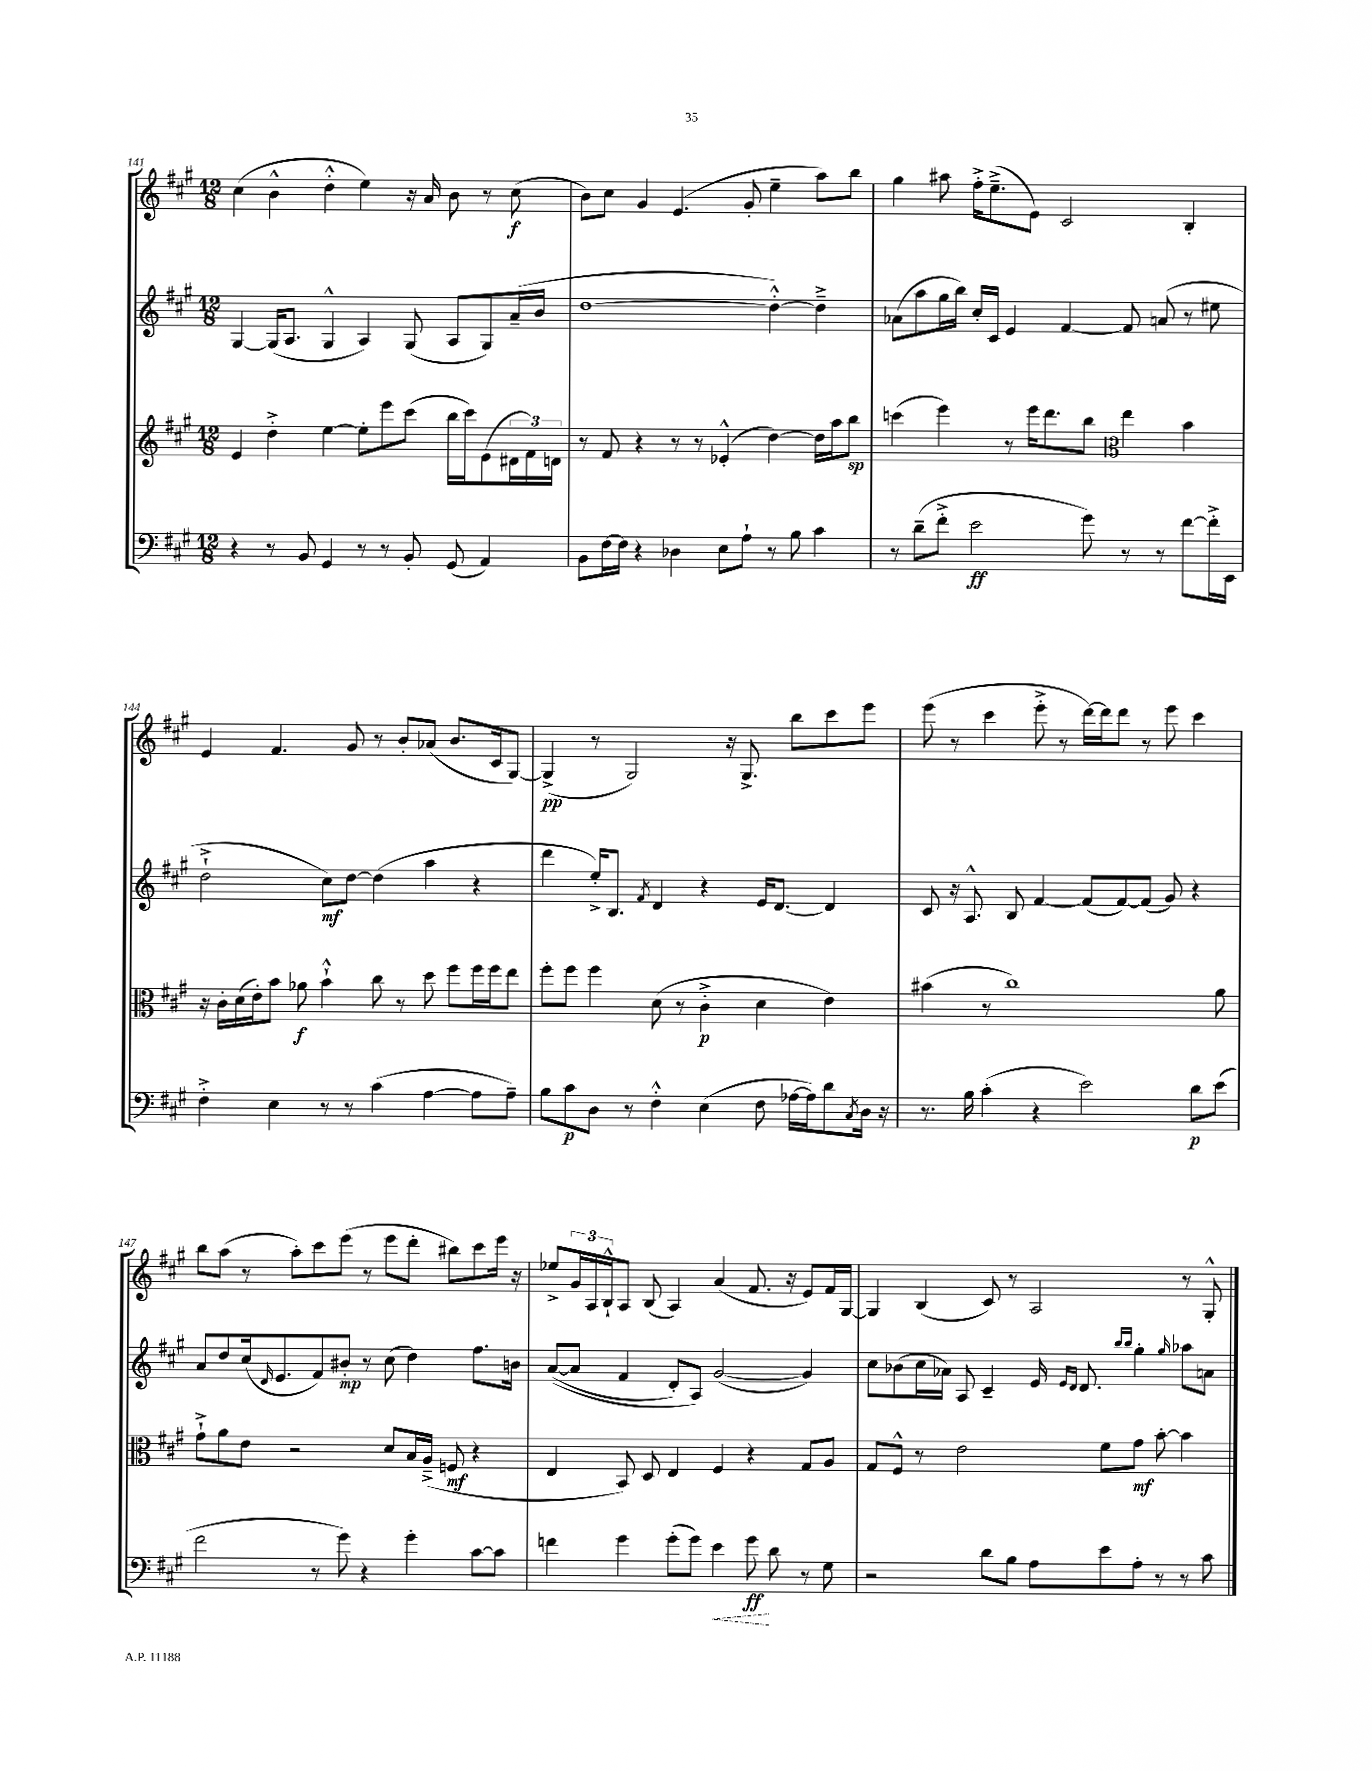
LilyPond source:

<<
\new StaffGroup <<
\new Staff = "s0" {
    \clef treble \key a \major \numericTimeSignature \time 12/8
    cis''4( b'4-^ d''4-.-^ e''4) r16 a'16 b'8 r8 cis''8\f( |
    b'8) cis''8 gis'4 e'4.( gis'8-. e''4-- a''8) b''8 |
    gis''4 ais''8 fis''16-.-> e''8.--->( e'8) cis'2 b4-. |
    e'4 fis'4. gis'8 r8 b'8-. aes'8( b'8. cis'16 gis8~) |
    gis4->\pp( r8 gis2) r16 gis8.-> b''8 cis'''8 e'''8 |
    e'''8( r8 cis'''4 e'''8-.-> r8 d'''16~) d'''16 d'''8 r8 e'''8 cis'''4 |
    b''8 a''8( r8 a''8-.) cis'''8 e'''8( r8 e'''8 d'''8-. bis''8) cis'''8 e'''16 r16 |
    ees''8-> \tuplet 3/2 { gis'16 a16 b16-!-^ } a8 b8( a4) a'4( fis'8. r16 e'8) fis'16 gis16~ |
    gis4 b4( cis'8) r8 a2 r8 gis8-.-^ \bar "|." |
}
\new Staff = "s1" {
    \clef treble \key a \major \numericTimeSignature \time 12/8
    gis4~ gis16( a8. gis4-^ a4) gis8( a8 gis8) a'16--( b'16 |
    d''1~ d''4~-.-^) d''4---> |
    aes'8( a''8 gis''16 b''16) cis''16-. cis'16 e'4 fis'4~ fis'8 a'8( r8 eis''8 |
    d''2-!-> cis''8\mf) d''8~ d''4( a''4 r4 |
    d'''4 e''16-.->) b8. \acciaccatura { fis'8 } d'4 r4 e'16 d'8.~ d'4 |
    cis'8 r16 a8.-^ b8 fis'4~ fis'8( fis'8~) fis'8( gis'8) r4 |
    a'8 d''8 cis''16( \grace { d'16 } e'8. fis'8) bis'8-.\mp r8 cis''8( d''4) fis''8. b'16 |
    a'8~(\( a'8 fis'4 d'8-.) a8\) gis'2~( gis'4) |
    cis''8 bes'8( cis''16 aes'16) a8 cis'4-- e'16 \grace { e'16 d'16 } d'8. \grace { b''16 b''16 } gis''4-. \grace { gis''16 } aes''8 a'8 \bar "|." |
}
\new Staff = "s2" {
    \clef treble \key a \major \numericTimeSignature \time 12/8
    e'4 d''4-.-> e''4~ e''8-. e'''8 cis'''8( b''16 cis'''16) e'8( \tuplet 3/2 { dis'16 fis'16) d'16 } |
    r8 fis'8 r4 r8 r8 ees'4-.-^( d''4~) d''16 a''16 b''8\sp |
    c'''4( e'''4) r8 e'''16 d'''8. b''8 \clef alto e''4 b'4 |
    r16 cis'16-. d'16( e'16-.) b'8 aes'8\f b'4-!-^ cis''8 r8 d''8 fis''8 fis''16 fis''16 e''8 |
    fis''8-. fis''8 fis''4 d'8( r8 cis'4-.->\p d'4 e'4) |
    bis'4( r8 cis''1) a'8 |
    gis'8-!-> a'8 e'8 r2 d'8 b16 a16--->( f8\mf r4 |
    e4 b,8) d8 e4 fis4 r4 gis8 a8 |
    gis8 fis8-^ r8 e'2 fis'8 gis'8\mf b'8~-. b'4 \bar "|." |
}
\new Staff = "s3" {
    \clef bass \key a \major \numericTimeSignature \time 12/8
    r4 r8 b,8 gis,4 r8 r8 b,8-. gis,8( a,4) |
    b,8 fis16~ fis16 r4 des4 e8 a8-! r8 b8 cis'4 |
    r8 d'8--( fis'8-.-> e'2\ff gis'8) r8 r8 fis'8~ fis'16-.-> e,16 |
    fis4-.-> e4 r8 r8 cis'4( a4~ a8 a8--) |
    b8 cis'8\p d8 r8 fis4-.-^ e4( fis8 aes16~ aes16) d'8 \acciaccatura { cis8 } d16 r16 |
    r8. b16 cis'4-.( r4 e'2) d'8\p e'8( |
    fis'2 r8 gis'8) r4 gis'4-. cis'8~ cis'8 |
    f'4 gis'4 gis'8-.( gis'8) \once \override Hairpin.style = #'dashed-line e'4\< gis'8\ff\! d'8 r8 gis8 |
    r2 d'8 b8 a8 e'8 a8-. r8 r8 cis'8 \bar "|." |
}
>>
>>
\layout { \context { \Score currentBarNumber = #141 } }
